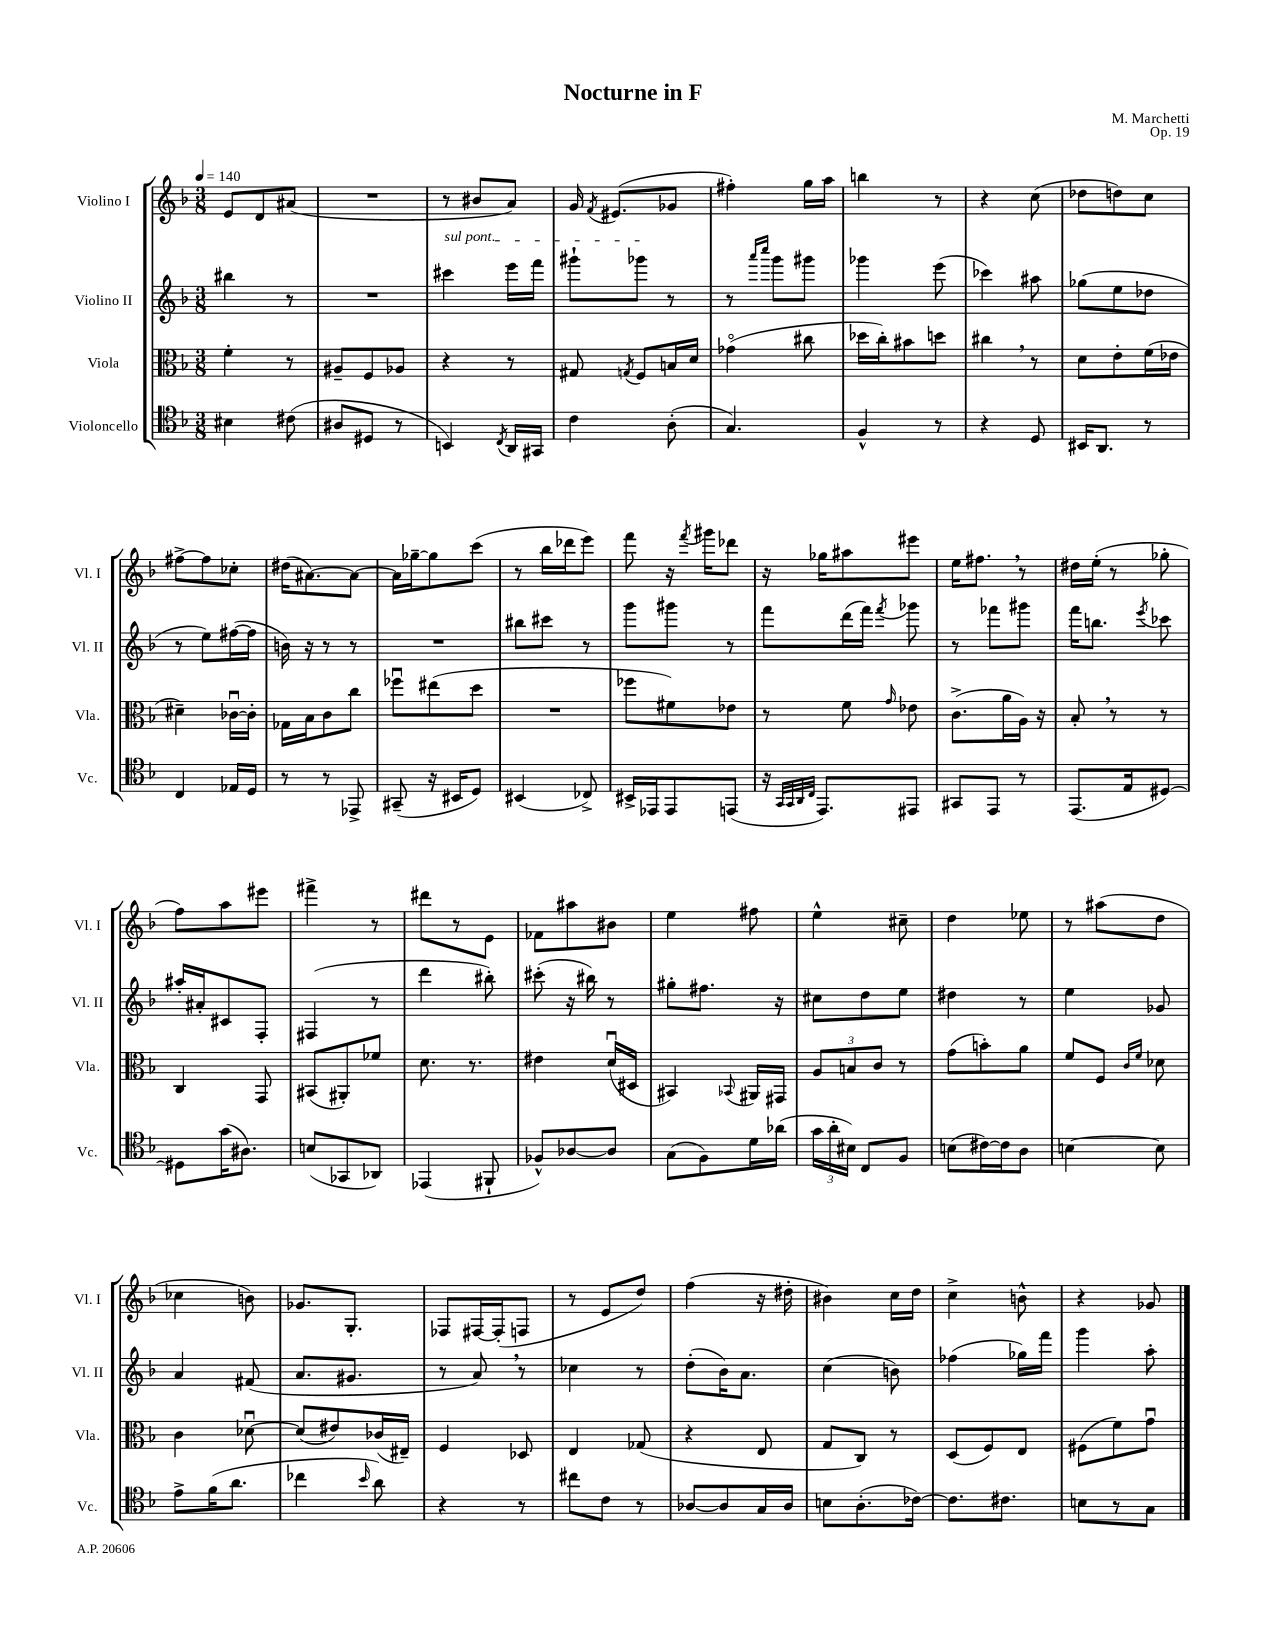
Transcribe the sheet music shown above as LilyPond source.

\header { title = "Nocturne in F" composer = "M. Marchetti" opus = "Op. 19" }
<<
\new StaffGroup <<
\new Staff = "s0" \with { instrumentName = "Violino I" shortInstrumentName = "Vl. I" } {
    \clef treble \key f \major \numericTimeSignature \time 3/8 \tempo 4 = 140
    \autoBeamOff e'8[ d'8 ais'8]( |
    R4. |
    r8 bis'8[ a'8]) |
    g'16 \acciaccatura { f'8 } eis'8.[( ges'8] |
    fis''4-.) g''16[ a''16] |
    b''4 r8 |
    r4 c''8( |
    des''8[ d''8) c''8] |
    fis''8[~-> fis''8 ces''8]-. |
    dis''16[( ais'8.~) ais'8]~ |
    ais'16[ ges''16~-- ges''8 c'''8]( |
    r8 bes''16[ des'''16 e'''8]) |
    f'''8 r16 \acciaccatura { f'''8 } gis'''16[ des'''8] |
    r16 ges''16[ ais''8 eis'''8] |
    e''16[ fis''8.] \breathe r8 |
    dis''16[ e''16]-.( r8 ges''8-. |
    f''8[) a''8 eis'''8] |
    fis'''4-> r8 |
    dis'''8[ r8 e'8] |
    fes'8[ ais''8 bis'8] |
    e''4 fis''8 |
    e''4-^ cis''8-- |
    d''4 ees''8 |
    r8 ais''8[( d''8] |
    ces''4 b'8) |
    ges'8.[ g8.]-. |
    fes8[ fis16~ fis16-.( f8] |
    r8 e'8[ d''8]) |
    f''4( r16 dis''16-. |
    bis'4) c''16[ d''16] |
    c''4-> b'8-^ |
    r4 ges'8 \bar "|." |
}
\new Staff = "s1" \with { instrumentName = "Violino II" shortInstrumentName = "Vl. II" } {
    \clef treble \key f \major \numericTimeSignature \time 3/8
    \autoBeamOff bis''4 r8 |
    R4. |
    \once \override TextSpanner.bound-details.left.text = \markup { \italic "sul pont." } cis'''4\startTextSpan e'''16[ f'''16] |
    gis'''8[-! ges'''8]\stopTextSpan r8 |
    r8 \grace { a'''16[ c''''16] } g'''8[ gis'''8] |
    ges'''4 e'''8( |
    ces'''4) ais''8 |
    ges''8[( e''8 des''8] |
    r8 e''8[) fis''16~( fis''16] |
    b'16) r16 r8 r8 |
    R4. |
    bis''8[ cis'''8] r8 |
    g'''8[ gis'''8] r8 |
    f'''8[ d'''16( f'''16]) \acciaccatura { f'''8 } ges'''8 |
    r8 fes'''8[ gis'''8] |
    f'''16[ b''8.] \acciaccatura { e'''8 } ces'''8 |
    ais''16[-. ais'16-. cis'8 f8]-. |
    fis4( r8 |
    d'''4 bis''8-.) |
    cis'''8-.( r16 bis''16) r8 |
    gis''8[-. fis''8.] r16 |
    cis''8[ d''8 e''8] |
    dis''4 r8 |
    e''4 ges'8 |
    a'4 fis'8( |
    a'8.[ gis'8.] |
    r8 a'8) \breathe r8 |
    ces''4 r8 |
    d''8[-.( bes'16) a'8.] |
    c''4( b'8) |
    fes''4( ges''16[) f'''16] |
    g'''4 a''8-. \bar "|." |
}
\new Staff = "s2" \with { instrumentName = "Viola" shortInstrumentName = "Vla." } {
    \clef alto \key f \major \numericTimeSignature \time 3/8
    \autoBeamOff f'4-. r8 |
    ais8[-- f8 aes8] |
    r4 r8 |
    gis8 \acciaccatura { g8 } f8[ b16 d'16] |
    ges'4\flageolet( cis''8 |
    des''16[ c''16-.) bis'8 d''8] |
    cis''4 \breathe r8 |
    d'8[ e'8-. f'16( ees'16] |
    dis'4--) ces'16[~\downbow ces'16]-. |
    ges16[ bes16 c'8 c''8] |
    fes''8[\downbow eis''8( d''8] |
    R4. |
    fes''8[ fis'8) ees'8] |
    r8 f'8 \grace { g'16 } ees'8 |
    c'8.[->( a'16 a16]) r16 |
    bes8-. \breathe r8 r8 |
    c4 g,8 |
    bis,8[( ais,8-.) fes'8] |
    d'8. r8. |
    eis'4 d'16[\downbow( dis16] |
    bis,4) \appoggiatura { bes,8 } ais,16[ gis,16] |
    \tuplet 3/2 { a8[ b8 c'8] } r8 |
    g'8[( b'8-.) a'8] |
    f'8[ f8] \grace { c'16[ f'16] } des'8 |
    c'4 des'8~\downbow |
    des'8[( eis'8) ces'16( eis16]--) |
    f4 des8 |
    e4 ges8( |
    r4 e8 |
    g8[ c8]) r8 |
    d8[( f8) e8] |
    fis8[( f'8) g'8]\downbow \bar "|." |
}
\new Staff = "s3" \with { instrumentName = "Violoncello" shortInstrumentName = "Vc." } {
    \clef tenor \key f \major \numericTimeSignature \time 3/8
    \autoBeamOff bis4 cis'8( |
    ais8[ dis8] r8 |
    b,4) \acciaccatura { c8 } a,16[ gis,16] |
    c'4 a8-.( |
    g4.) |
    f4-^ r8 |
    r4 d8 |
    bis,16[ a,8.] r8 |
    c4 ees16[ d16] |
    r8 r8 ees,8-> |
    gis,8--( r16 bis,16[ d8]) |
    bis,4( ces8->) |
    bis,16[-> ees,16 ees,8 e,8]( |
    r16 \grace { g,32[ g,32 a,32 c32] } e,8.[) eis,8] |
    gis,8[ e,8] r8 |
    e,8.[( e16 dis8]~) |
    dis8[ g'16( ais8.]) |
    b8[( ges,8 aes,8]) |
    ees,4( fis,8-! |
    fes8[-^) aes8~ aes8] |
    g8[( f8) d'16 aes'16]( |
    \tuplet 3/2 { g'16[ a'16-. bis16]) } c8[ f8] |
    b8[( cis'16~) cis'16 a8] |
    b4~ b8 |
    e'8[-> f'16( a'8.] |
    ces''4 \grace { bes'16 } a'8) |
    r4 r8 |
    cis''8[ c'8] r8 |
    aes8[~ aes8 g16 aes16] |
    b8[ a8.-.( ces'16]~) |
    ces'8.[ cis'8.] |
    b8[ r8 g8] \bar "|." |
}
>>
>>
\layout { \context { \Score \remove "Bar_number_engraver" } }
